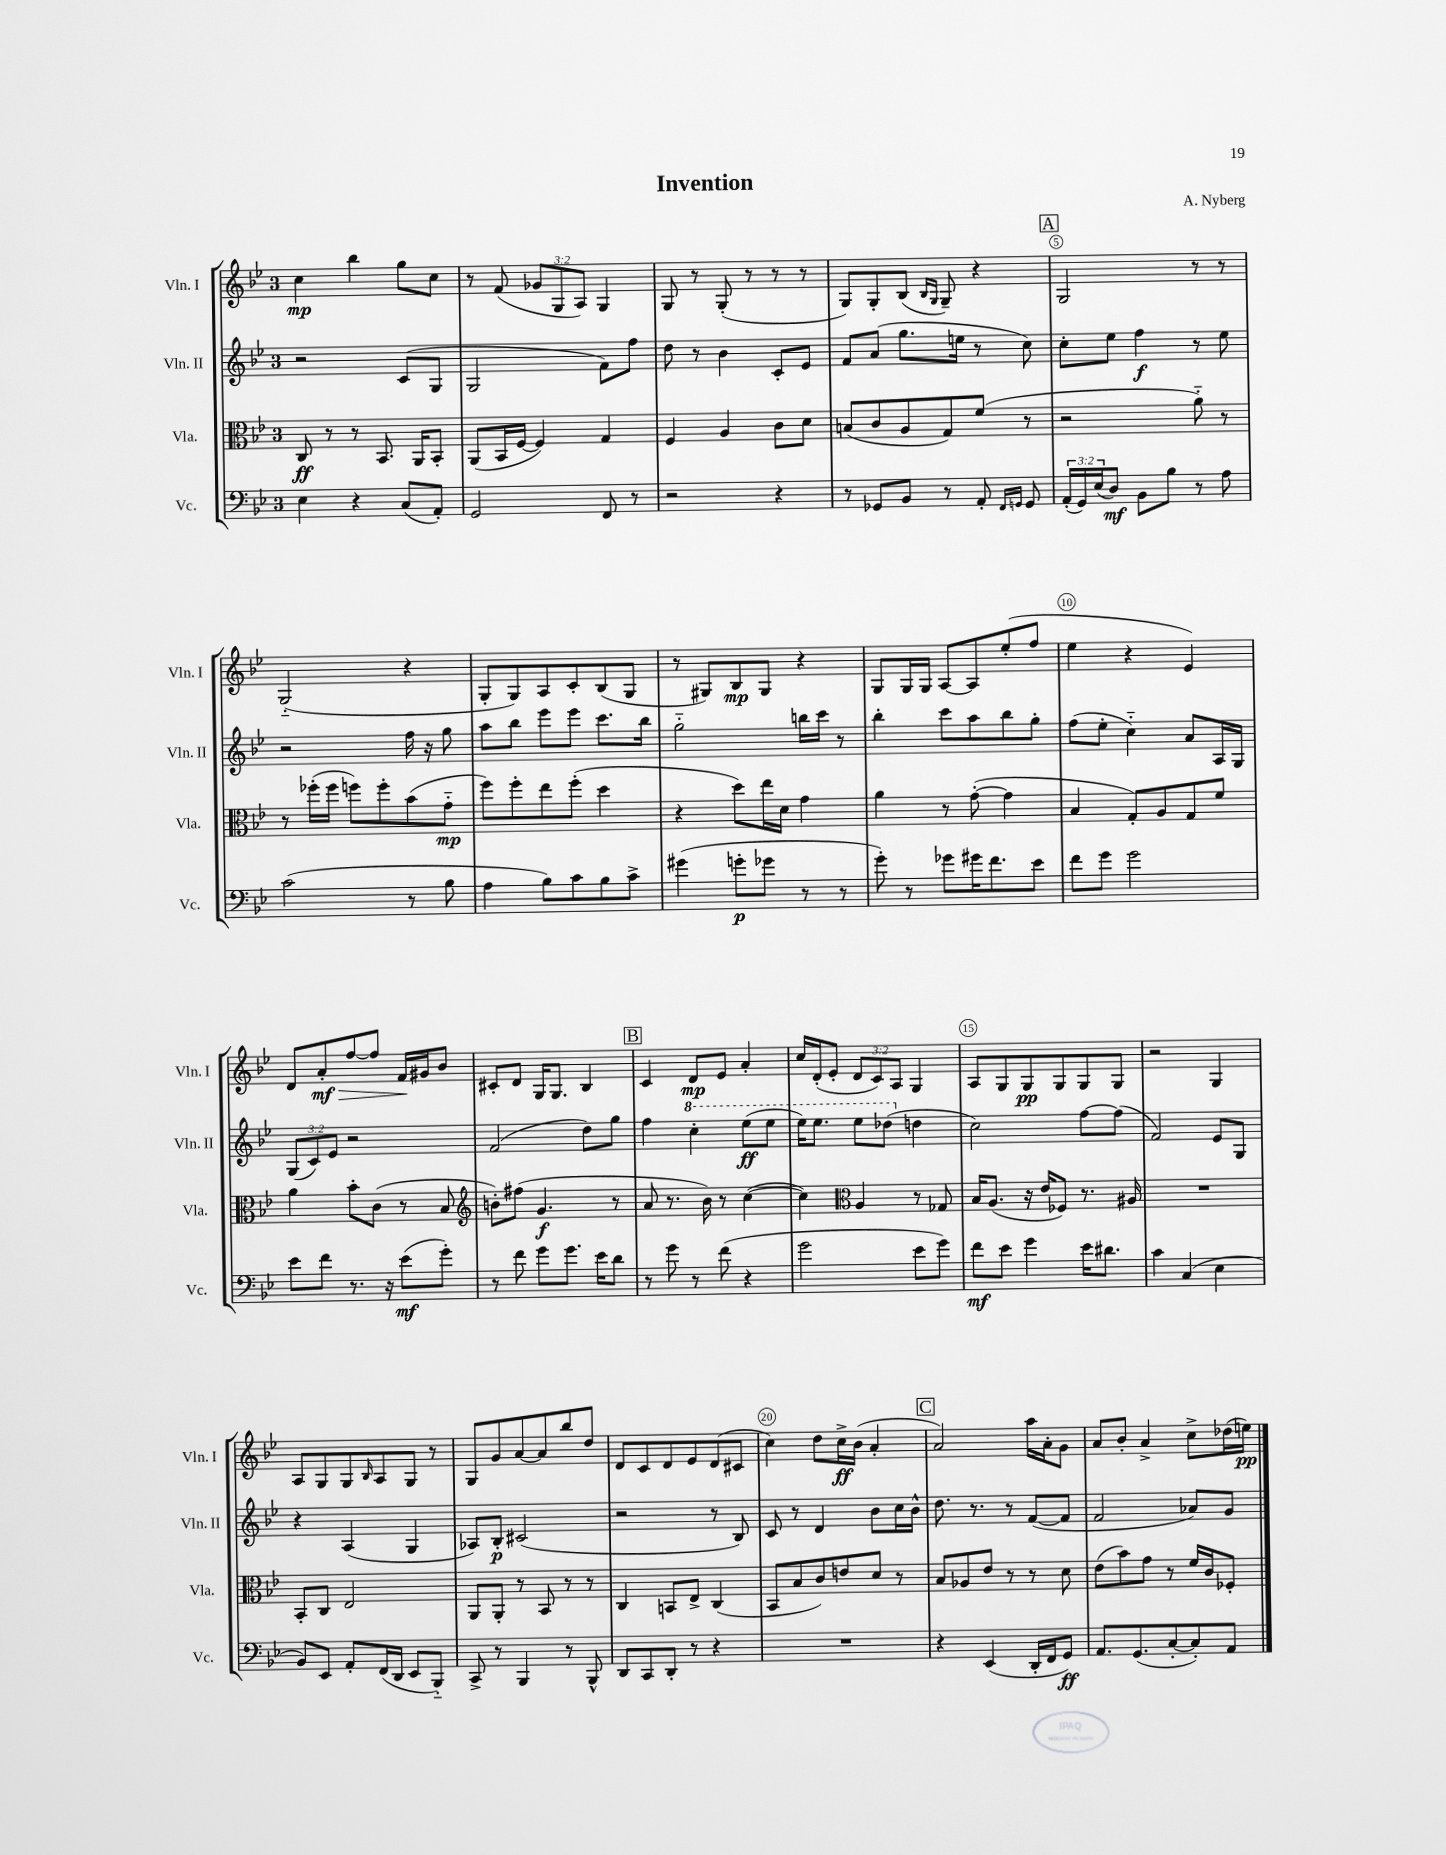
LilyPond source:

\header { title = "Invention" composer = "A. Nyberg" }
<<
\new StaffGroup <<
\new Staff = "s0" \with { instrumentName = "Vln. I" shortInstrumentName = "Vln. I" } {
    \clef treble \key bes \major \once \override Staff.TimeSignature.style = #'single-digit \time 3/4 \override Staff.TupletNumber.text = #tuplet-number::calc-fraction-text
    c''4\mp bes''4 g''8 c''8 |
    r8 f'8( \tuplet 3/2 { ges'8 g8 a8) } g4 |
    g8 r8 g8-.( r8 r8 r8 |
    g8) g8-. bes8( \grace { bes16 g16 } g8--) r4 |
    \mark \markup { \box "A" } g2 r8 r8 |
    g2-_( r4 |
    g8-. g8) a8 c'8-. bes8( g8 |
    r8 gis8) bes8\mp gis8 r4 |
    g8 g16 g16 a8~ a8 ees''8-.( f''8 |
    ees''4 r4 ees'4) |
    d'8 a'8-.\mf\> f''8~ f''8 f'16\! gis'16 bes'8 |
    cis'8-. d'8 g16 g8. bes4 |
    \mark \markup { \box "B" } c'4 d'8\mp ees'8 a'4-. |
    c''16 d'16-.( ees'8-. \tuplet 3/2 { d'8 c'8) a8 } g4 |
    a8 g8 g8\pp g8 g8 g8 |
    r2 g4 |
    a8 g8 g8 \grace { bes16 } a8 g8 r8 |
    g8 g'8 a'8~ a'8 bes''8 d''8 |
    d'8 c'8 d'8 ees'8 d'8( cis'8 |
    c''4) d''8 c''16->\ff bes'16( a'4-. |
    \mark \markup { \box "C" } a'2) a''16 a'16-. g'8 |
    a'8 bes'8-. a'4-> c''8-> des''16( e''16\pp) \bar "|." |
}
\new Staff = "s1" \with { instrumentName = "Vln. II" shortInstrumentName = "Vln. II" } {
    \clef treble \key bes \major \once \override Staff.TimeSignature.style = #'single-digit \time 3/4 \override Staff.TupletNumber.text = #tuplet-number::calc-fraction-text
    r2 c'8( g8 |
    g2 f'8) f''8 |
    d''8 r8 bes'4 c'8-. ees'8 |
    f'8 a'8( g''8. e''16 r8 c''8) |
    \mark \markup { \box "A" } c''8-. ees''8 f''4\f r8 ees''8 |
    r2 f''16 r16 g''8 |
    a''8 bes''8 ees'''8 ees'''8 c'''8. bes''16 |
    g''2-_ b''16 c'''16 r8 |
    bes''4-. c'''8 a''8 bes''8 g''8-. |
    f''8( ees''8-. c''4-_) a'8 a16 g16 |
    \tuplet 3/2 { g8( c'8) ees'8 } r2 |
    f'2( d''8) g''8 |
    \mark \markup { \box "B" } f''4 \ottava #1 c'''4-. ees'''8\ff( ees'''8 |
    ees'''16) ees'''8. ees'''8 des'''8( \ottava #0 d''!4 |
    c''2) f''8~ f''8( |
    f'2) ees'8 g8 |
    r4 a4( g4 |
    aes8) bes8-.\p cis'2( |
    r2 r8 bes8) |
    c'8 r8 d'4 bes'8 c''16 bes'16-^ |
    \mark \markup { \box "C" } d''8. r8. r8 f'8~( f'8 |
    f'2 aes'8) g'8 \bar "|." |
}
\new Staff = "s2" \with { instrumentName = "Vla." shortInstrumentName = "Vla." } {
    \clef alto \key bes \major \once \override Staff.TimeSignature.style = #'single-digit \time 3/4
    c8\ff r8 r8 bes,8. a,16 bes,8-. |
    a,8( bes,16 f16~ f4) g4 |
    f4 a4 c'8 d'8 |
    b8( c'8 a8 g8) f'8( r8 |
    \mark \markup { \box "A" } r2 a'8-_) r8 |
    r8 fes''16-.( fes''16 f''8) f''8-. bes'8( g'8-_\mp |
    f''8) f''8-. ees''8 f''8-.( d''4 |
    r4 d''8) ees''16 d'16 g'4 |
    a'4 r8 g'8~-.( g'4 |
    bes4 g8-.) a8 g8 f'8 |
    a'4 bes'8-. c'8( r8 bes8 |
    \clef treble b'8-.) fis''8( g'4.\f r8 |
    \mark \markup { \box "B" } a'8 r8. bes'16) r8 c''4~( |
    c''4) \clef alto a4 r8 ges8 |
    bes16 a8.( r16 ees'16 fes8) r8. ais16 |
    R2. |
    bes,8-. c8 ees2 |
    a,8 a,8-. r8 bes,8 r8 r8 |
    c4 b,8 ees8-> c4( |
    bes,8 bes8 c'8) e'8 d'8 r8 |
    \mark \markup { \box "C" } bes8 aes8 ees'8 r8 r8 d'8 |
    ees'8( bes'8) g'8 r8 f'16 c'16 fes8-. \bar "|." |
}
\new Staff = "s3" \with { instrumentName = "Vc." shortInstrumentName = "Vc." } {
    \clef bass \key bes \major \once \override Staff.TimeSignature.style = #'single-digit \time 3/4 \override Staff.TupletNumber.text = #tuplet-number::calc-fraction-text
    ees4 r4 c8( a,8-.) |
    g,2 f,8 r8 |
    r2 r4 |
    r8 ges,8 bes,8 r8 a,8-. \grace { f,16 g,16 } g,8 |
    \mark \markup { \box "A" } \tuplet 3/2 { a,16-.( g,16) ees16( } d8\mf) bes,8 bes8 r8 a8 |
    c'2( r8 bes8 |
    a4 bes8) c'8 bes8 c'8-> |
    gis'4( g'8-.\p ges'8 r8 r8 |
    g'8-.) r8 ges'8 gis'16 f'8. ees'8 |
    f'8 g'8 g'2 |
    ees'8 f'8 r8. r16 ees'8\mf( g'8-.) |
    r8 f'8 g'8 g'8. ees'16 d'8 |
    \mark \markup { \box "B" } r8 g'8 r8 f'8( r4 |
    g'2 ees'8 g'8) |
    f'8\mf ees'8 g'4 ees'16 dis'8. |
    c'4 c4( ees4 |
    bes,8) ees,8 a,8-. f,16( d,16 ees,8 bes,,8-_) |
    c,8-> r8 bes,,4 r8 bes,,8-^ |
    d,8 c,8 d,8-. r8 r4 |
    R2. |
    \mark \markup { \box "C" } r4 ees,4( d,16-. f,16 g,8\ff) |
    a,8. g,8.( c8~-. c8-.) a,8 \bar "|." |
}
>>
>>
\layout { \context { \Score \override BarNumber.break-visibility = ##(#f #t #t) barNumberVisibility = #(every-nth-bar-number-visible 5) \override BarNumber.stencil = #(make-stencil-circler 0.1 0.3 ly:text-interface::print) } }
